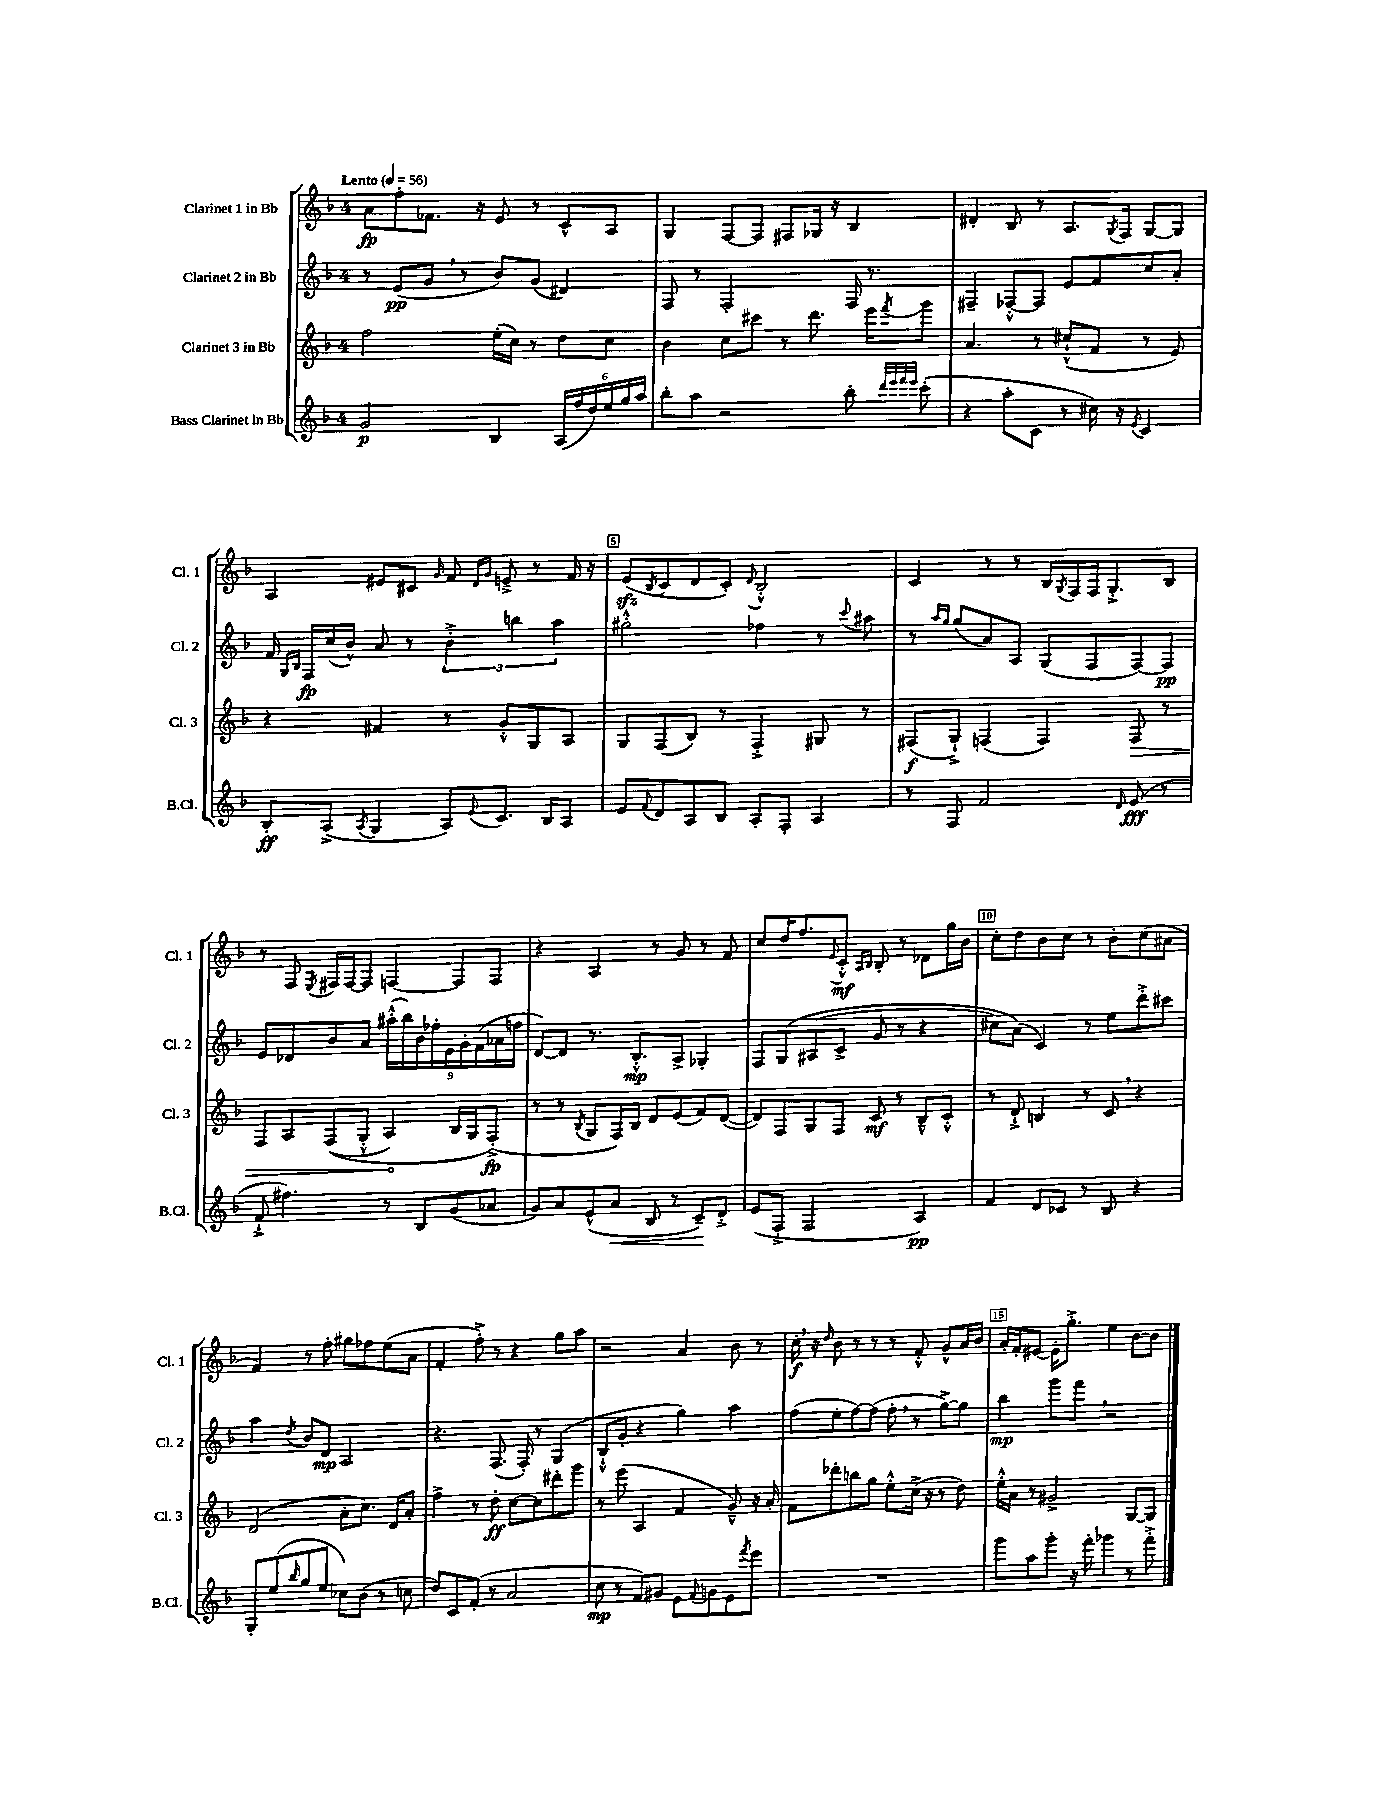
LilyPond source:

<<
\new StaffGroup <<
\new Staff = "s0" \with { instrumentName = "Clarinet 1 in Bb" shortInstrumentName = "Cl. 1" } {
    \clef treble \key f \major \once \override Staff.TimeSignature.style = #'single-digit \time 4/4 \tempo "Lento" 4 = 56
    a'8\fp f''8-. fes'8. r16 e'8 r8 c'8-^ a8 |
    g4 f8~ f8 fis8 ges16 r16 bes4 |
    dis'4-. bes8 r8 a8. \acciaccatura { g8 } f16 g8~ g8 |
    a4 eis'8 cis'8 \grace { g'16 } f'8 \grace { d'16 g'16 } e'8---> r8 f'16 r16 |
    e'8\sfz( \acciaccatura { bes8 } c'8 d'8 c'8-.) \appoggiatura { d'8 } bes2-.-^ |
    c'4 r8 r8 bes16 \acciaccatura { g8 } f16 f16 g8.-.-> bes8 |
    r8 f8 \acciaccatura { e8 } fis16 fis16~ fis8 f4~ f8 f8 |
    r4 a4 r8 g'8 r8 f'8 |
    c''8 d''16 f''8. \appoggiatura { e'8 } c'8-.-^\mf \grace { a16 bes16 } bes8-. r8 des'8 g''16 bes'16 |
    c''8-. d''8 bes'8 c''8 r8 bes'8-. c''8( ais'8 |
    f'4) r8 f''8-. gis''8 fes''8 e''8( a'8 |
    f'4-. f''8-.->) r8 r4 g''8 a''8 |
    r2 a'4 bes'8 r8 |
    c''16-.\f \breathe r16 \grace { d''16 } bes'8 r8 r8 r8 f'8-.-^ g'8-^ a'16 bes'16 |
    a'16-. f'16-. eis'8~ eis'16-. g''8.-.-> e''4 bes'8~ bes'8 \bar "|." |
}
\new Staff = "s1" \with { instrumentName = "Clarinet 2 in Bb" shortInstrumentName = "Cl. 2" } {
    \clef treble \key f \major \once \override Staff.TimeSignature.style = #'single-digit \time 4/4
    r8 e'8\pp( g'8 \breathe r8 bes'8) g'8( dis'4) |
    f8 r8 f2-. f16 r8. |
    fis4-- fes8~-.-^ fes8 e'8 f'8 c''8 a'8-. |
    f'16 \grace { g16 bes16 } f16\fp c''16( bes'16-^) a'8 r8 \tuplet 3/2 { bes'4-.-> b''4 a''4 } |
    gis''2-.-^ fes''4 r8 \appoggiatura { c'''8 } ais''8 |
    r8 \grace { a''16 g''16 } g''8( a'8) a8 g8( f8 f8~) f8\pp |
    e'8 des'8 bes'8 a'8 \tuplet 9/8 { ais''16-.-^( bes''16) bes'16 fes''16-. e'16 g'16-. f'16( aes'16 f''16 } |
    d'8~) d'8 r8. bes8.-.-^\mp a8-> ges4-. |
    f8 g8\( ais8( c'8-> g'8 r8 r4 |
    cis''8) a'8(\) c'4) r8 e''8 d'''8-.-> cis'''8 |
    a''4 \acciaccatura { d''8 } bes'8 d'8\mp a2 |
    r4. f8.( f16-.) r8 g4( |
    bes8-!-^ g'8-. r4 g''4) a''4 |
    f''8( e''8-. f''8~) f''8( f''8-. \breathe r8 g''8~->) g''8 |
    bes''4\mp g'''8 f'''8 \breathe r2 \bar "|." |
}
\new Staff = "s2" \with { instrumentName = "Clarinet 3 in Bb" shortInstrumentName = "Cl. 3" } {
    \clef treble \key f \major \once \override Staff.TimeSignature.style = #'single-digit \time 4/4
    f''2 e''16-.( c''16) r8 d''8 c''8 |
    bes'4 c''8 cis'''8 r8 d'''8. e'''16 \acciaccatura { f'''8 } g'''8 |
    a'4. r8 cis''8-!-^( f'8 r8 e'8) |
    r4 fis'4 r8 g'8-.-^ g8 a8 |
    g8 f8( bes8) r8 f4-.-> gis8 r8 |
    fis8\f( g8-!->) f4( f4) \once \override Hairpin.circled-tip = ##t f8\> r8 |
    f8 a8 f8(\( g8-.-^ a4\!) bes16 g16 f8-.->\fp(\) |
    r8 r8 \acciaccatura { bes8 } g8 f16) bes16 d'8 e'8( f'8) d'8~( |
    d'8) f8 g8 f8 c'8\mf r8 bes8---^ c'8-.-^ |
    r8 d'8-!-> b4 r8 c'8 \breathe r4 |
    d'2( a'8-. c''8.) d'16 a'8-. |
    f''4-> r8 d''8-.\ff c''8~ c''8 dis'''8-. g'''8 |
    r8 e'''8( a4 f'4 g'8---^) r16 a'16-. |
    f'8 des'''8-. b''8 g''8 e''8-.-^ c''16->( r16 r8 d''8) |
    e''16-.-^ a'16 r8 gis'2-> g8~ g8 \bar "|." |
}
\new Staff = "s3" \with { instrumentName = "Bass Clarinet in Bb" shortInstrumentName = "B.Cl." } {
    \clef treble \key f \major \once \override Staff.TimeSignature.style = #'single-digit \time 4/4
    g'2\p bes4 \tuplet 6/4 { a16( f''16 d''16) e''16 g''16 a''16 } |
    bes''8-. a''8 r2 bes''8-. \grace { d'''32 e'''32 f'''32 e'''32 } c'''8-.( |
    r4 a''8-. c'8 r8 cis''16) r16 \acciaccatura { e'8 } c'4 |
    bes8-.\ff a8->( \acciaccatura { a8 } g4 a8) \appoggiatura { e'8 } c'8. bes16 a8 |
    e'8 \appoggiatura { f'8 } d'8 a8 bes8 a8-. f8-. a4 |
    r8 f8 f'2 \grace { d'16 } e'8\fff( r8 |
    f'8-!-> fis''4.) r8 bes8 g'8( aes'8 |
    g'8) a'8 e'8-^( a'8\< bes8 r8 c'8--\!) d'8-.-> |
    e'8( f8-.-> f2 a4\pp) |
    f'4 d'8 ces'8 r8 bes8 r4 |
    g8-. e''8( \grace { bes''16 } g''8 e''8 ces''8) bes'8( r8 c''8 |
    d''8) c'8 f'8-.( r8 a'2 |
    c''8\mp r8 f'8) gis'8 e'8 \appoggiatura { f'8 } g'8 e'8 \acciaccatura { f'''8 } e'''8 |
    R1 |
    g'''8 a''8 g'''8-. r16 f'''16-. ges'''4 r8 f'''8-.-> \bar "|." |
}
>>
>>
\layout { \context { \Score \override BarNumber.break-visibility = ##(#f #t #t) barNumberVisibility = #(every-nth-bar-number-visible 5) \override BarNumber.stencil = #(make-stencil-boxer 0.1 0.3 ly:text-interface::print) } }
